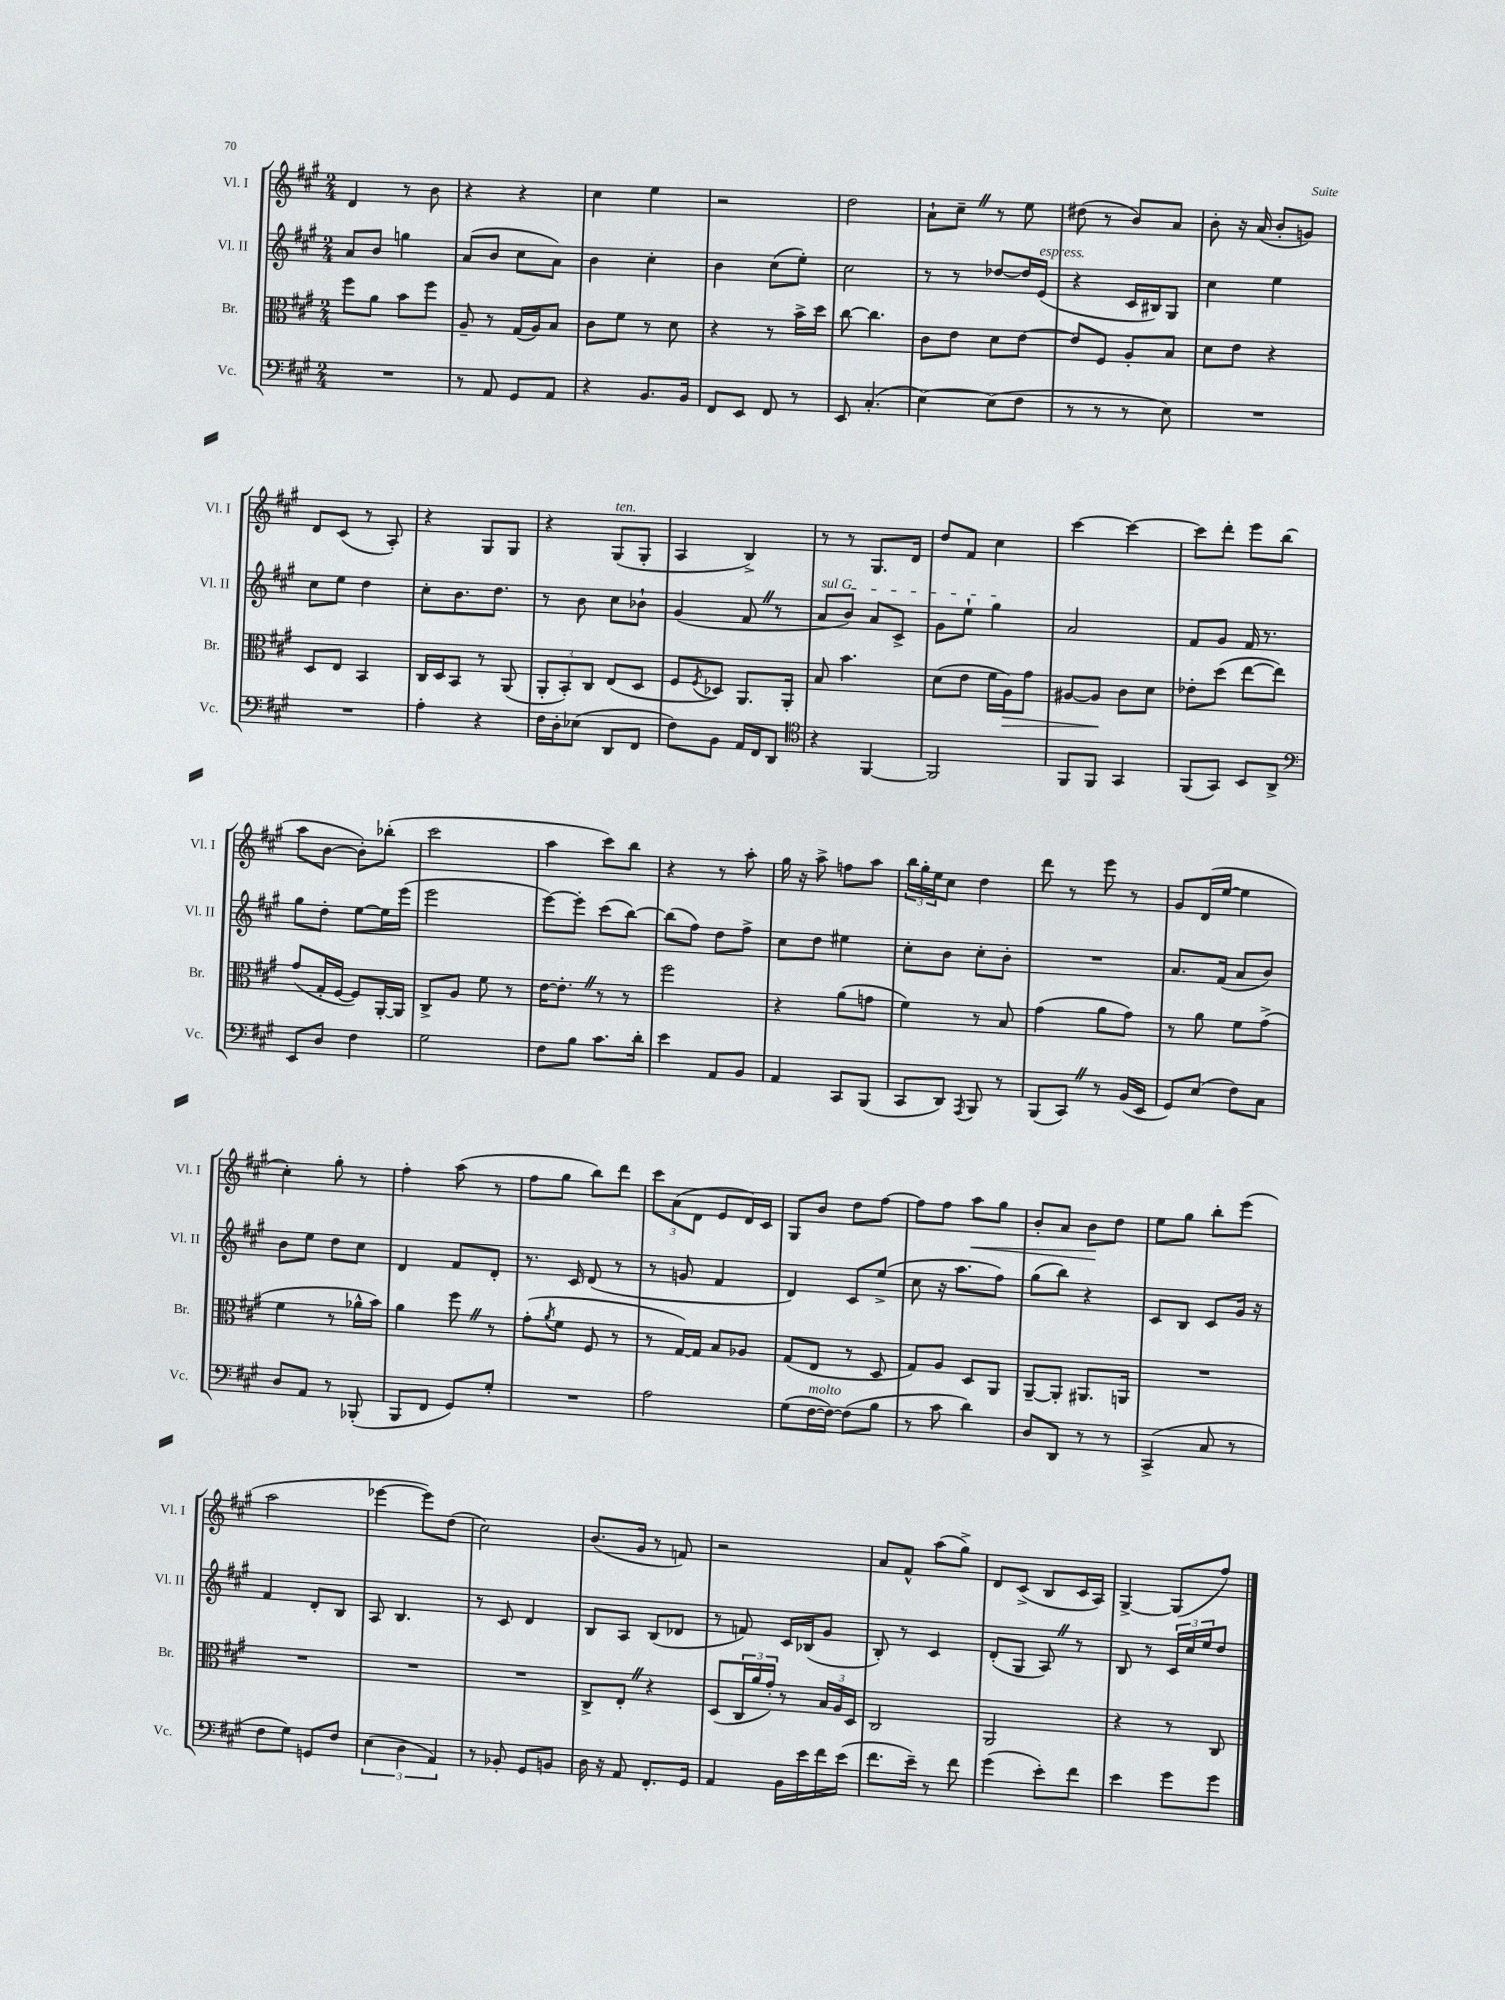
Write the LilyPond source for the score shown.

<<
\new StaffGroup <<
\new Staff = "s0" \with { instrumentName = "Vl. I" shortInstrumentName = "Vl. I" } {
    \clef treble \key a \major \numericTimeSignature \time 2/4
    d'4 r8 b'8 |
    r4 r4 |
    cis''4 e''4 |
    r2 |
    d''2 |
    a'8-! cis''8-- \once \override BreathingSign.text = \markup { \musicglyph "scripts.caesura.straight" } \breathe r8 e''8 |
    dis''8( r8 b'8) a'8 |
    b'8-. r16 a'16( b'8-. g'8) |
    d'8 cis'8( r8 a8-.) |
    r4 gis8 gis8 |
    r4 gis8^\markup { \italic "ten." }( gis8-. |
    a4 b4->) |
    r8 r8 gis8. d'16 |
    d''8 fis'8 cis''4 |
    cis'''4~ cis'''4~ |
    cis'''8 d'''8-. e'''8 b''8( |
    a''8 b'8~ b'8-.) bes''8-.( |
    cis'''2 |
    a''4 cis'''8) b''8 |
    r4 r8 a''8-. |
    gis''16 r16 a''8-> f''8 a''8 |
    \tuplet 3/2 { b''16 gis''16-. e''16 } cis''8 d''4 |
    d'''8 r8 e'''8 r8 |
    gis'8 d'16( e''16~ e''4 |
    cis''4-.) gis''8-. r8 |
    fis''4-. a''8( r8 |
    fis''8 gis''8 b''8) d'''8 |
    \tuplet 3/2 { cis'''8 a'8( d'8 } e'8 d'16) cis'16 |
    gis8 b'8 d''8 fis''8~ |
    fis''8 fis''8 a''8\< gis''8 |
    b'8-. a'8 b'8\! d''8 |
    e''8 gis''8 b''8-. e'''8( |
    a''2 |
    ees'''4~ ees'''8) d''8( |
    cis''2) |
    b'8.( gis'16 r8 f'8) |
    r2 |
    a'8 fis'8-^ a''8( gis''8->) |
    d'8 cis'8->( b8 cis'16 a16) |
    gis4~-> gis8( fis''8) \bar "|." |
}
\new Staff = "s1" \with { instrumentName = "Vl. II" shortInstrumentName = "Vl. II" } {
    \clef treble \key a \major \numericTimeSignature \time 2/4
    a'8 b'8 g''4 |
    a'8( b'8 cis''8 a'8) |
    b'4 cis''4-. |
    b'4 cis''8( e''8-.) |
    cis''2 |
    r8 r8 des''8~ des''16 e'16^\markup { \italic "espress." }( |
    r4 cis'16 bis16) gis8 |
    cis''4 e''4 |
    cis''8 e''8 d''4 |
    cis''8-. b'8. d''8. |
    r8 b'8 cis''8 bes'8-! |
    gis'4( fis'8 \once \override BreathingSign.text = \markup { \musicglyph "scripts.caesura.straight" } \breathe r8 |
    \once \override TextSpanner.bound-details.left.text = \markup { \italic "sul G" } a'8\startTextSpan b'8) a'8 cis'8-> |
    gis'8 e''8-! gis''4\stopTextSpan |
    a'2 |
    fis'8 gis'8 fis'16 r8. |
    gis''8 d''8-. e''8~ e''16 e'''16( |
    e'''2 |
    e'''8~) e'''8-. cis'''8( b''8~) |
    b''8( fis''8) d''8 fis''8-> |
    cis''8 d''8 eis''4 |
    cis''8-. b'8 cis''8-. b'8-. |
    R2 |
    a'8. fis'16( a'8 b'8) |
    b'8 e''8 d''8 cis''8 |
    d'4 fis'8 d'8-. |
    r8. cis'16 d'8( r8 |
    r8 g'8 fis'4 |
    d'4) cis'8 e''8->( |
    cis''8 r16 a''8. fis''8) |
    gis''8( b''8) r4 |
    cis'8 b8 cis'8 gis'16 r16 |
    fis'4 d'8-. b8 |
    a8 b4. |
    r8 cis'8 d'4 |
    b8 a8 b8( des'8 |
    r8 f'8) cis'16 bes16( gis'8 |
    b8-.) r8 cis'4 |
    d'8-.( gis8 a8) \once \override BreathingSign.text = \markup { \musicglyph "scripts.caesura.straight" } \breathe r8 |
    b8 r8 \tuplet 3/2 { cis'16 cis''16 e''16 } d''8 \bar "|." |
}
\new Staff = "s2" \with { instrumentName = "Br." shortInstrumentName = "Br." } {
    \clef alto \key a \major \numericTimeSignature \time 2/4
    fis''8 a'8 b'8 fis''8 |
    a8-- r8 gis16( a16) b8 |
    cis'8 fis'8 r8 d'8 |
    r4 r8 b'16-> d''16 |
    cis''8~ cis''4. |
    cis'8 e'8 d'8 e'8~ |
    e'8 fis8 a8-. b8 |
    d'8 e'8 r4 |
    d8 e8 b,4 |
    cis16 d16 b,8 r8 a,8( |
    \tuplet 3/2 { a,8-. b,8-.) cis8 } e8( d8 |
    fis8 \acciaccatura { fis8 } des8) a,8. a,16-. |
    b8 b'4. |
    d'8( e'8 fis'16 a16\>) gis'8 |
    ais8~ ais8\! cis'8 d'8 |
    ees'8-. d''8( e''8~ e''8) |
    gis'8( gis16-. fis16~ fis8) a,16~-. a,16 |
    cis8-> a8 fis'8 r8 |
    e'16~ e'8.-. \once \override BreathingSign.text = \markup { \musicglyph "scripts.caesura.straight" } \breathe r8 r8 |
    fis''2 |
    r4 a'8( g'8 |
    fis'4) r8 b8 |
    gis'4( a'8 gis'8) |
    r8 a'8 fis'8 gis'8->( |
    fis'4 r8 aes'16-^ b'16) |
    a'4 fis''8 \once \override BreathingSign.text = \markup { \musicglyph "scripts.caesura.straight" } \breathe r8 |
    gis'8-.( \acciaccatura { a'8 } fis'8 fis8 r8 |
    r8 gis16~) gis16 b8 aes8 |
    gis8( e8 r8 d8 |
    gis8) a8 d8 a,8 |
    a,8~-- a,8-. ais,8. a,16 |
    R2 |
    R2 |
    R2 |
    R2 |
    cis8-> e8-. \once \override BreathingSign.text = \markup { \musicglyph "scripts.caesura.straight" } \breathe r4 |
    d8( \tuplet 3/2 { cis16 a'16 gis'16-.) } r8 \tuplet 3/2 { b16 a16 d16 } |
    cis2 |
    a,2 |
    r4 r8 cis8 \bar "|." |
}
\new Staff = "s3" \with { instrumentName = "Vc." shortInstrumentName = "Vc." } {
    \clef bass \key a \major \numericTimeSignature \time 2/4
    R2 |
    r8 a,8 gis,8 a,8 |
    r4 b,8. b,16 |
    fis,8 e,8 fis,8 r8 |
    e,8 cis4.-.( |
    e4~) e8( fis8 |
    r8 r8 r8 e8) |
    R2 |
    R2 |
    a4-. r4 |
    fis16 d16-. ees8( d,8 fis,8 |
    fis8) b,8 a,16 fis,16 d,8 |
    \clef tenor r4 fis,4~ |
    fis,2 |
    fis,8 fis,8 gis,4 |
    fis,8( gis,8) b,8 a,8-> |
    \clef bass e,8 d8 fis4 |
    gis2 |
    fis8 b8 cis'8. d'16-. |
    e'4 a,8 b,8 |
    a,4 cis,8 b,,8( |
    cis,8 d,8) \acciaccatura { a,,8 } b,,8 r8 |
    b,,8( cis,8) \once \override BreathingSign.text = \markup { \musicglyph "scripts.caesura.straight" } \breathe r8 b,16( e,16 |
    gis,8) e8( fis8) cis8 |
    d8 a,8 r8 bes,,8-.( |
    b,,8 fis,8 gis,8) gis8-. |
    R2 |
    a2 |
    gis8( fis16~^\markup { \italic "molto" } fis16~) fis8( b8 |
    r8 cis'8 d'4) |
    d8 d,8 r8 r8 |
    cis,4->( cis8 r8 |
    fis8 gis8) g,8 fis8 |
    \tuplet 3/2 { e4( d4 a,4) } |
    r8 bes,8-. gis,8 b,8 |
    d16 r16 a,8 fis,8.-. gis,16 |
    a,4 b,16 e'16 fis'16 e'16( |
    fis'8. e'16--) r8 fis'8 |
    gis'4( e'8-.) fis'8 |
    e'4 gis'8 gis'8 \bar "|." |
}
>>
>>
\layout { \context { \Score \remove "Bar_number_engraver" } }
